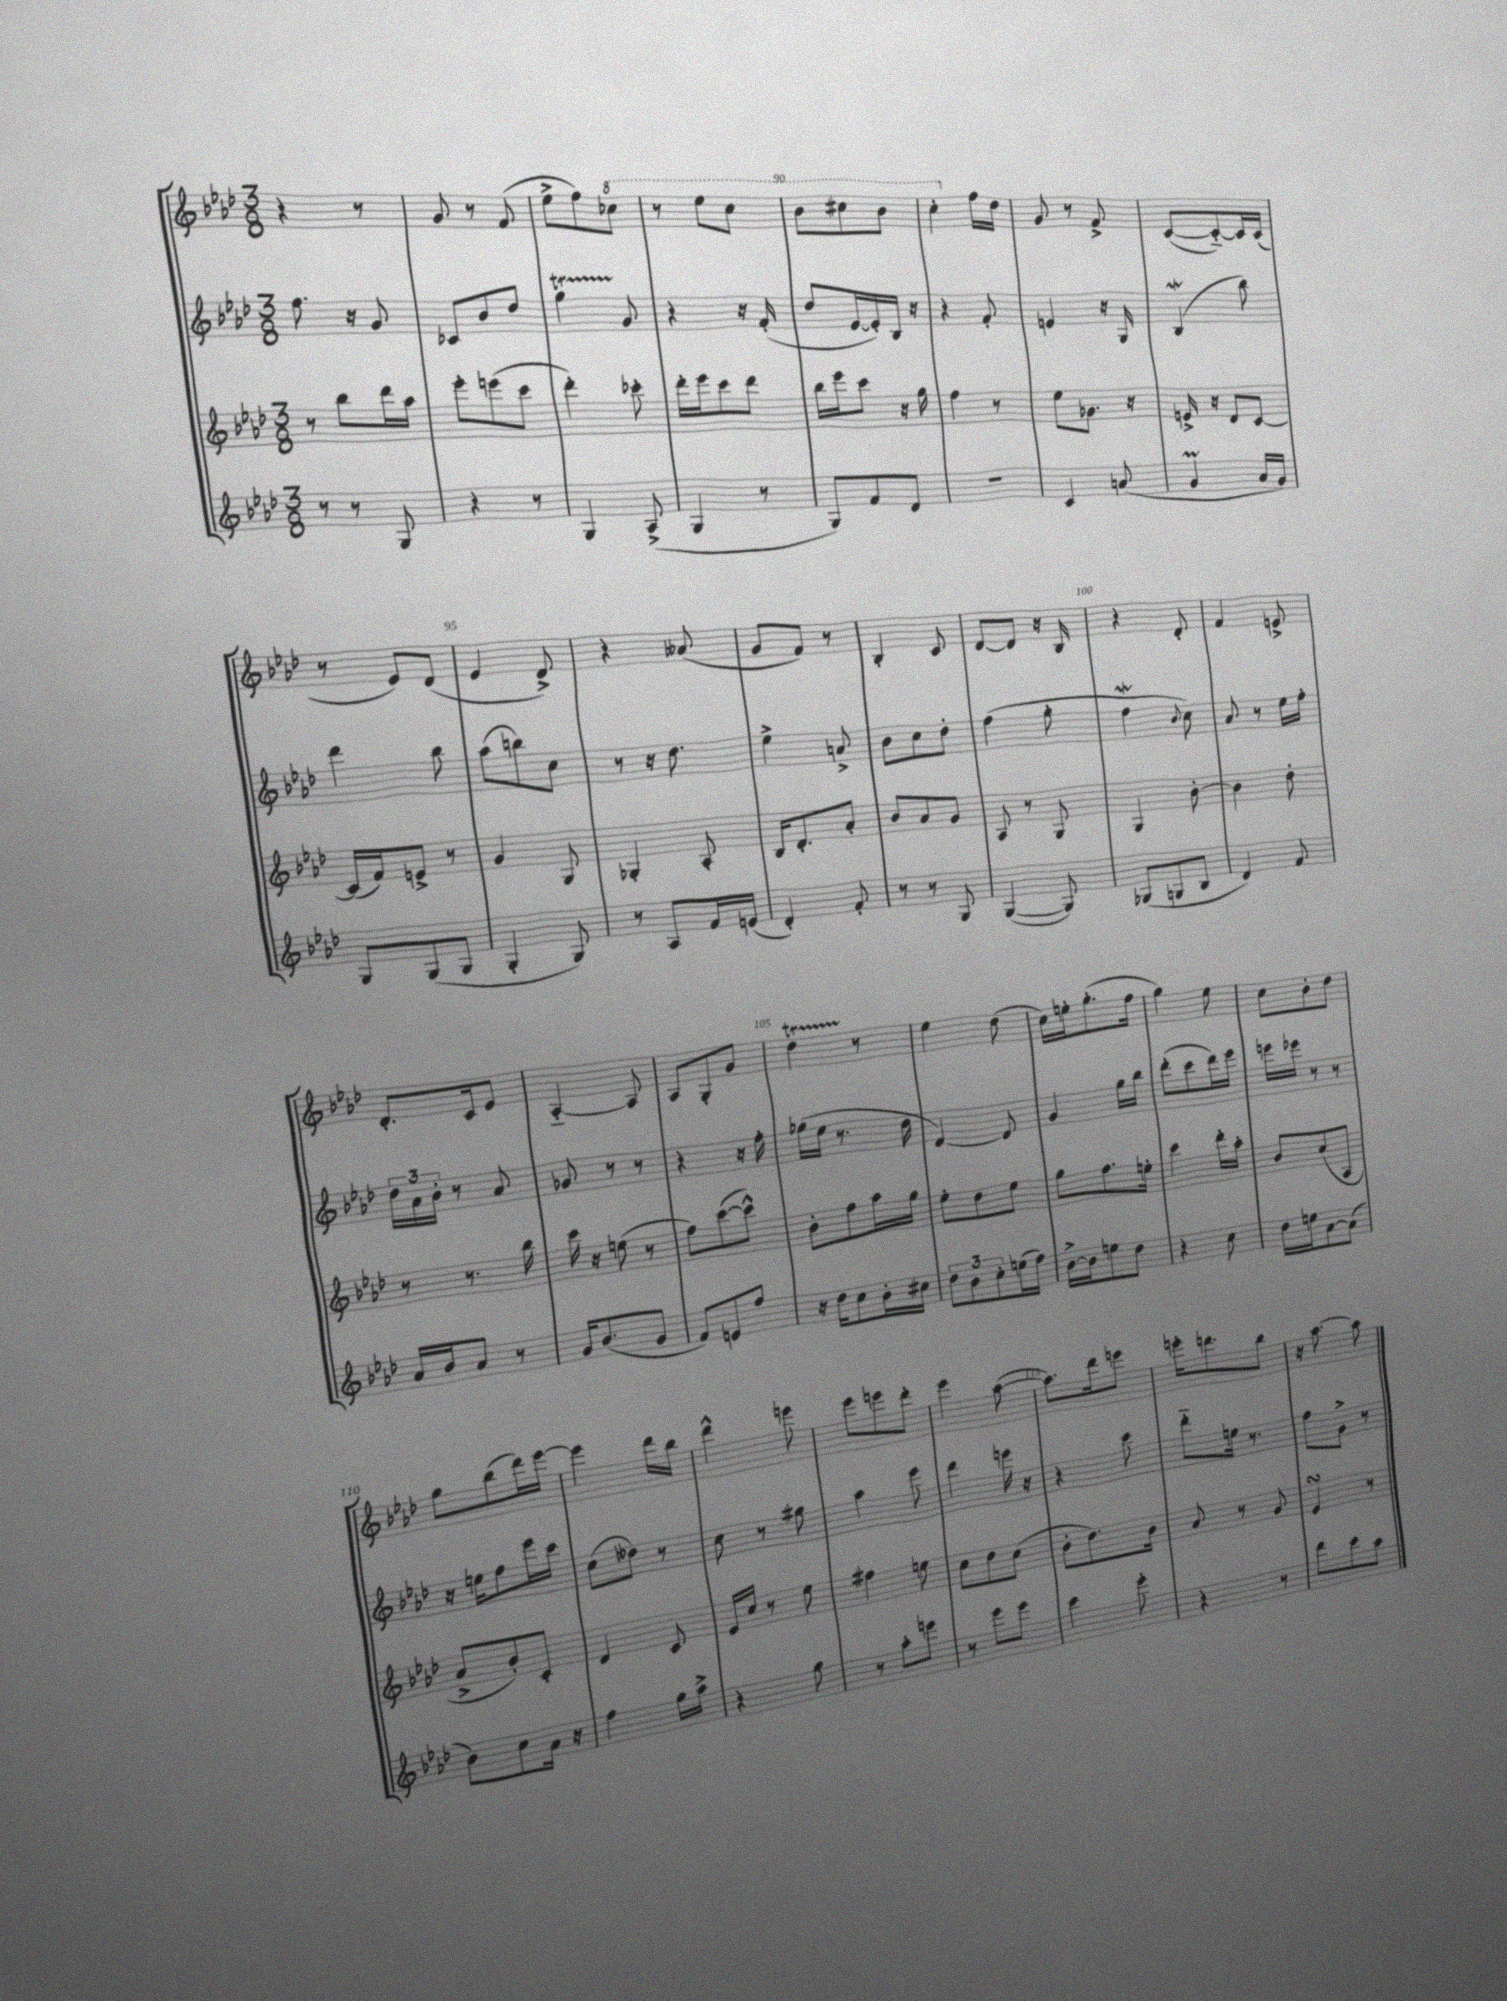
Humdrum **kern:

**kern	**kern	**kern	**kern
*part4	*part3	*part2	*part1
*staff4	*staff3	*staff2	*staff1
*clefG2	*clefG2	*clefG2	*clefG2
*k[b-e-a-d-]	*k[b-e-a-d-]	*k[b-e-a-d-]	*k[b-e-a-d-]
*M3/8	*M3/8	*M3/8	*M3/8
=86	=86	=86	=86
8r	8r	8.ff\	4r
8r	8bb-\L	.	.
.	.	16r	.
8G/	16ddd-\L	8g/	8r
.	16aa-\JJ	.	.
=87	=87	=87	=87
4r	8eee-'\L	8c-X/L	8g/
.	(8eeen\	8b-/	8r
8r	8ccc\J	8dd-/J	(8f/
=88	=88	=88	=88
4G/	4ddd-'\)	4ggt\	8ee-^\L
.	.	.	8ff\)
*	*	*	*8va
(8A-^/	8ccc-X'\	8g/	8ccc-X\J
=89	=89	=89	=89
4G/	16ddd-'\LL	4r	8r
.	16eee-\J	.	.
.	8ccc\	.	8eee-\L
8r	8ddd-\J	16r	8ccc\J
.	.	(16f'/	.
=90	=90	=90	=90
8G/L)	16bb-\LL	8dd-/L	8bb-\L
.	16eee-\J	.	.
8f/	8ccc\J	[16e-/L	8ccc#X\
.	.	16e-'/])	.
8d-/J	16r	16B-/JJ	8bb-\J
.	16gg\	16r	.
=91	=91	=91	=91
4.r	4ff\	4r	4ccc'\
*	*	*	*X8va
.	8r	8f'/	16ff\LL
.	.	.	16dd-\JJ
=92	=92	=92	=92
4c/	8ee-\L	4en/	8g/
.	8.g-X\J	.	8r
(8an/	.	16r	8f^/
.	16r	16G/	.
=93	=93	=93	=93
4gm/	16en^/	(4B-W/	([8c/L
.	16r	.	.
.	8d-/L	.	8c/_)
16a-/LL	[8c/J	8bb-\)	16c/L]
16g/JJ)	.	.	(16c/JJ
!!LO:LB:g=z
=94	=94	=94	=94
8G/L	(16c/LL]	4ddd-\	8r
.	16f/J)	.	.
(8G/	8en^/J	.	8e-/L)
8G/J	8r	8bb-\	(8d-/J
=95	=95	=95	=95
4G'/	4g/	(8aa-\L	4e-/
.	.	8bbn\)	.
8G/)	8G/	8cc\J	8d-^/)
=96	=96	=96	=96
8r	4G-X'/	8r	4r
8A-/L	.	16r	.
.	.	8.dd-\	.
16f/L	8A-'/	.	(8a--X/
(16en/JJ	.	.	.
=97	=97	=97	=97
4d-'/)	16B-/KL	4ee-^\	8g/L
.	8.d-'/	.	.
.	.	.	8f/J)
8f'/	8a-'/J	8an^/	8r
=98	=98	=98	=98
8r	8b-/L	8b-\L	4B-'/
8r	8a-/	8cc\	.
8G/	8g/J	8dd-'\J	8c/
=99	=99	=99	=99
([4G/	8A-/	(4ff\	[8d-/L
.	8r	.	8d-/J]
8G/])	8G/	8gg'\	16r
.	.	.	16B-/
=100	=100	=100	=100
(8G-X/L	4G/	4ffW\	4r
8Gn/	.	.	.
.	.	8qqb-/	.
8B-/J	[8b-'\	8cc\)	8d-'/
=101	=101	=101	=101
4d-/)	4b-\]	8a-/	4f/
.	.	8r	.
8f/	8dd-'\	16ee-\LL	8en^/
.	.	16ff'\JJ	.
!!LO:LB:g=z
=102	=102	=102	=102
16a-/LL	8r	24dd-\LL	8.d-'/L
.	.	24a-\	.
16b-/J	.	.	.
.	.	24b-'\JJ	.
8a-/J	8.r	8r	.
.	.	.	16c/k
8r	.	8a-/	8e-/J
.	16bb-\	.	.
=103	=103	=103	=103
16g/KL	16ccc\	8g-X/	[4A-/
(8.b-/	16r	.	.
.	(8een\	8r	.
8g/J	8r	8r	8A-/]
=104	=104	=104	=104
8f/L)	8ff\L)	4r	8A-/L
8en/	([8ccc\	.	8G'/
8ff/J	8ccc^^\J])	16r	8g/J
.	.	16ff'\	.
=105	=105	=105	=105
16r	8b-'\L	(16gg-X\LL	4dd-T\
16dd-\KL	.	16ee-\JJ	.
8cc\	8ff\	8.r	.
16b-'\L	16aa-\L	.	8r
16cc#X\JJ	16gg\JJ	16dd-\	.
=106	=106	=106	=106
12dd-\L	8ee-'\L	[4d-/)	4ee-\
12b-\	.	.	.
.	8dd-\	.	.
12cc'\	.	.	.
(16een\L	8ee-\J	8d-/]	(8dd-\
16ff\JJ)	.	.	.
=107	=107	=107	=107
[16b-^\LL	8gg\L	4g/	16cc\LL)
16b-\J]	.	.	16een'\J
8een\	8.ff\	.	(8.gg'\
8dd-\J	.	16gg\LL	.
.	16een'\Jk	16bb-\JJ	16ff\Jk
=108	=108	=108	=108
4r	4ccc\	(8ddd-'\L	4gg\)
.	.	8ccc\	.
8cc\	16ddd-'\LL	16ddd-\L)	8ee-\
.	16aa-'\JJ	16eee-\JJ	.
=109	=109	=109	=109
16dd-\LL	8b-/L	16eeen\LL	8cc\L
16een\J	.	16eee-X\JJ	.
[8a-\	(8cc/	8r	8b-'\
(8a-\J]	8A-/J	8r	8dd-\J
!!LO:LB:g=z
=110	=110	=110	=110
8b-\L)	8a-^/L	16r	8gg\L
.	.	16een\KL	.
8cc\	8b-'/)	8ff\	(8bb-\
16a-\Jk	8c'/J	16eee-\L	16ddd-\L)
16r	.	16ccc\JJ	[16eee-\JJ
=111	=111	=111	=111
4ff\	4d-/	(8cc\L	4eee-\]
.	.	8dd--X\J)	.
16gg\LL	8c/	8r	16ddd-\LL
16aa-^\JJ	.	.	16bb-\JJ
=112	=112	=112	=112
4r	16e-/LL	8cc\	4ddd-^^\
.	16cc/JJ	.	.
.	8r	8r	.
8gg\	8ee-\	8gg#X\	8eeen\
=113	=113	=113	=113
8r	4ff#X\	4aa-\	8eee-\L
8aa-'\L	.	.	8eeen\
8eeen\J	8een\	8eee-\	8ddd-'\J
=114	=114	=114	=114
8r	8cc\L	4ddd-\	4eee-\
8eee-\L	8dd-\	.	.
8eee-\J	(8cc\J	16eeen\	([8aa-\
.	.	16r	.
=115	=115	=115	=115
4ccc\	8b-'\L	4r	8.aa-\L])
.	8.dd-\)	.	.
.	.	.	16ddd-\k
8eee-'\	.	8ccc\	8eeen\J
.	16b-\Jk	.	.
=116	=116	=116	=116
4r	8a-/	8ddd-\L	16eeen'\KL
.	.	.	8.dddn\
.	8r	16een\Jk	.
.	.	8.r	.
8r	8g/	.	8bb-\J
=117	=117	=117	=117
8ddd-\L	4e-sSSS/	8ff\L	16r
.	.	.	[8.aa-\
8ccc\	.	8g^\J	.
8aa-\J	8r	8r	8aa-\]
==	==	==	==
*-	*-	*-	*-
